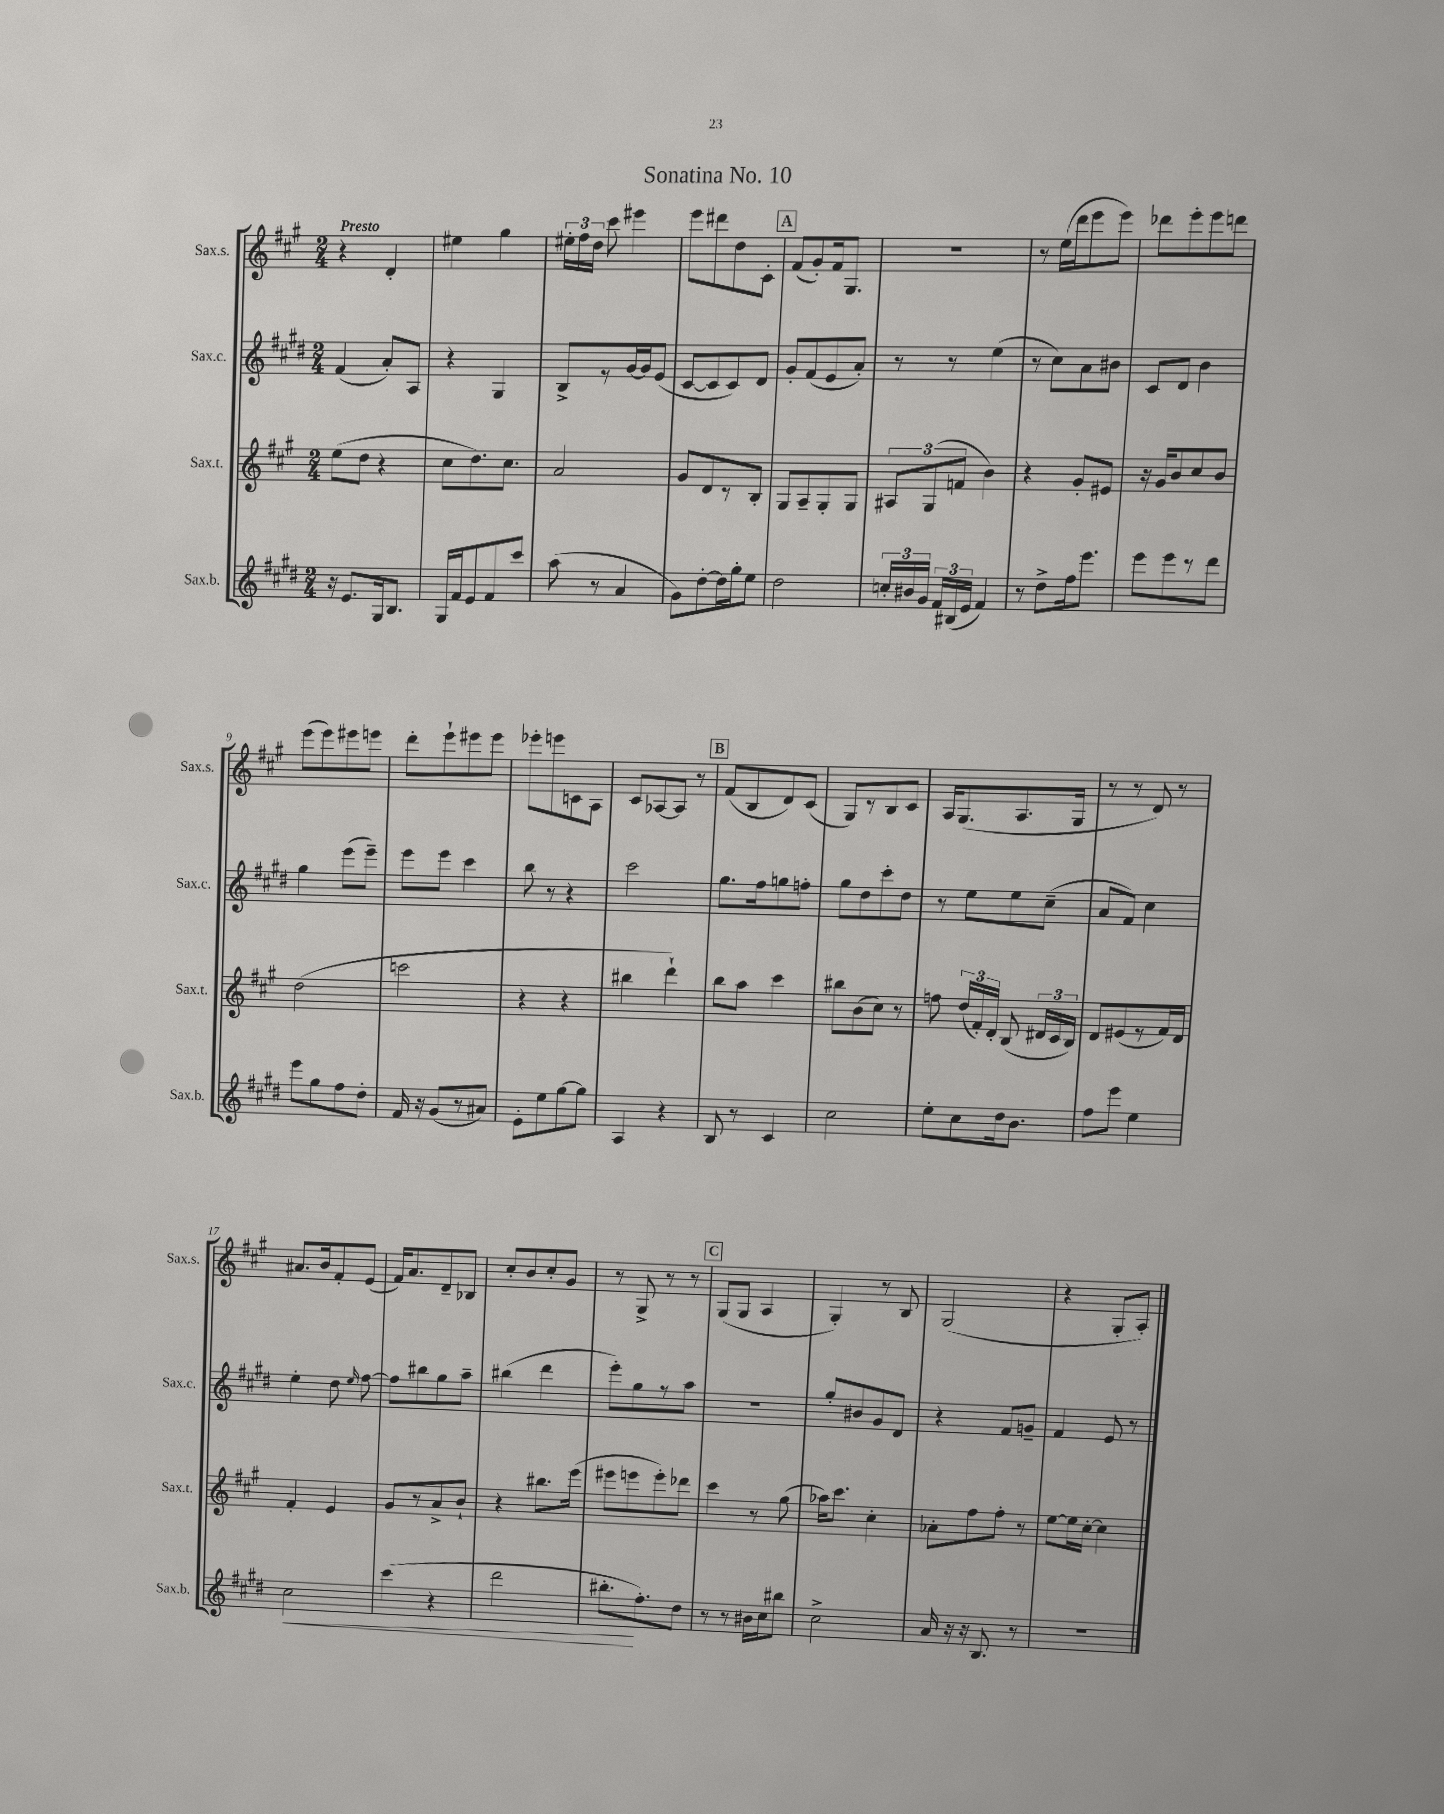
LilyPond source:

\header { title = "Sonatina No. 10" }
<<
\new StaffGroup <<
\new Staff = "s0" \with { instrumentName = "Sax.s." shortInstrumentName = "Sax.s." } {
    \clef treble \key a \major \numericTimeSignature \time 2/4 \tempo "Presto"
    \autoBeamOff r4 d'4-. |
    eis''4 gis''4 |
    \tuplet 3/2 { eis''16[-. fis''16 d''16] } cis'''8 eis'''4 |
    e'''8[ dis'''8 d''8 cis'8]-. |
    \mark \markup { \box "A" } fis'8[( gis'8-.) fis'16 gis8.] |
    R2 |
    r8 e''16[( d'''16 e'''8 e'''8]) |
    des'''8[ e'''8-. e'''8 d'''8] |
    e'''8[( e'''8) eis'''8 e'''8] |
    d'''8[-. e'''8-! eis'''8 eis'''8] |
    ees'''8[-. e'''8 c'8 a8] |
    cis'8[ aes8~ aes8] r8 |
    \mark \markup { \box "B" } fis'8[( b8 d'8) cis'8]( |
    gis8[) r8 b8 cis'8] |
    a16[ gis8.( a8. gis16] |
    r8 r8 d'8) r8 |
    ais'8.[ b'16 fis'8-. e'8]( |
    fis'16[) a'8. d'8-- bes8] |
    cis''8[-. b'8 cis''8-. gis'8] |
    r8 gis8-> r8 r8 |
    \mark \markup { \box "C" } gis8[( gis8] a4 |
    gis4-.) r8 b8 |
    gis2( |
    r4 gis8[-. a8]-.) \bar "|." |
}
\new Staff = "s1" \with { instrumentName = "Sax.c." shortInstrumentName = "Sax.c." } {
    \clef treble \key e \major \numericTimeSignature \time 2/4
    \autoBeamOff fis'4( a'8[-.) a8] |
    r4 gis4 |
    b8[-> r8 gis'16~ gis'16 e'8]( |
    cis'8[~ cis'8 cis'8) dis'8] |
    \mark \markup { \box "A" } gis'8[-. fis'8( e'8 a'8]-.) |
    r8 r8 e''4( |
    r8 cis''8[) a'8 bis'8] |
    cis'8[ dis'8] b'4 |
    gis''4 e'''8[( e'''8]--) |
    e'''8[ e'''8] cis'''4 |
    b''8 r8 r4 |
    cis'''2 |
    \mark \markup { \box "B" } gis''8.[ fis''16 g''8 f''8]-. |
    gis''8[ dis''8 cis'''8-. dis''8] |
    r8 e''8[ e''8 cis''8]--( |
    a'8[ fis'8]) cis''4 |
    e''4-. dis''8 \grace { e''16 } fis''8~ |
    fis''8[ bis''8 gis''8 a''8]-- |
    bis''4( dis'''4 |
    e'''8[-.) gis''8 r8 a''8] |
    \mark \markup { \box "C" } r2 |
    gis''8[-. bis'8 gis'8 dis'8] |
    r4 fis'8[ g'8]-- |
    fis'4 e'8 r8 \bar "|." |
}
\new Staff = "s2" \with { instrumentName = "Sax.t." shortInstrumentName = "Sax.t." } {
    \clef treble \key a \major \numericTimeSignature \time 2/4
    \autoBeamOff e''8[( d''8] r4 |
    cis''8[ d''8.) cis''8.] |
    a'2 |
    gis'8[ d'8 r8 b8]-. |
    \mark \markup { \box "A" } gis8[ a8-- gis8-. gis8] |
    \tuplet 3/2 { ais8[ gis8( f'8] } b'4) |
    r4 gis'8[-. eis'8] |
    r16 gis'16[ b'8 cis''8 b'8] |
    d''2( |
    c'''2 |
    r4 r4 |
    bis''4 d'''4-!) |
    \mark \markup { \box "B" } b''8[ a''8] cis'''4 |
    bis''8[ b'8( cis''8]) r8 |
    f''8 \tuplet 3/2 { d''16[( fis'16-.) d'16]-. } b8( \tuplet 3/2 { dis'16[ cis'16 b16]) } |
    d'8[ eis'8( r8 fis'16) d'16] |
    fis'4-. e'4 |
    gis'8[ r8 a'8-> b'8]-! |
    r4 bis''8.[ e'''16]( |
    eis'''8[ e'''8 e'''8-.) des'''8] |
    \mark \markup { \box "C" } cis'''4 r8 gis''8( |
    aes''16[) cis'''8.] cis''4-. |
    aes'8[-. fis''8 fis''8]-. r8 |
    e''8[~ e''16 cis''16]~-. cis''4 \bar "|." |
}
\new Staff = "s3" \with { instrumentName = "Sax.b." shortInstrumentName = "Sax.b." } {
    \clef treble \key e \major \numericTimeSignature \time 2/4
    \autoBeamOff r16 e'8.[ gis16 b8.] |
    gis16[ fis'16 e'8 fis'8 cis'''8] |
    a''8( r8 a'4 |
    gis'8[) dis''8~-. dis''16 gis''16-. e''8] |
    \mark \markup { \box "A" } dis''2 |
    \tuplet 3/2 { c''16[-. bis'16 gis'16] } \tuplet 3/2 { fis'16[ bis16( e'16] } fis'4) |
    r8 dis''8[-> fis''16 e'''8.] |
    e'''8[ e'''8 r8 dis'''8] |
    e'''8[ gis''8 fis''8 dis''8]-. |
    fis'16 r16 gis'8[( r8 ais'8]) |
    e'8[-. e''8 gis''8~ gis''8] |
    a4 r4 |
    \mark \markup { \box "B" } b8 r8 cis'4 |
    cis''2 |
    e''8[-. cis''8 dis''16 b'8.] |
    fis''8[ e'''8] e''4 |
    cis''2\< |
    cis'''4( r4 |
    dis'''2 |
    bis''8.[-.\! fis''8.-.) dis''8] |
    \mark \markup { \box "C" } r8 r8 bis'16[ cis''16 bis''8] |
    cis''2-> |
    a'16 r16 r16 b8. r8 |
    R2 \bar "|." |
}
>>
>>
